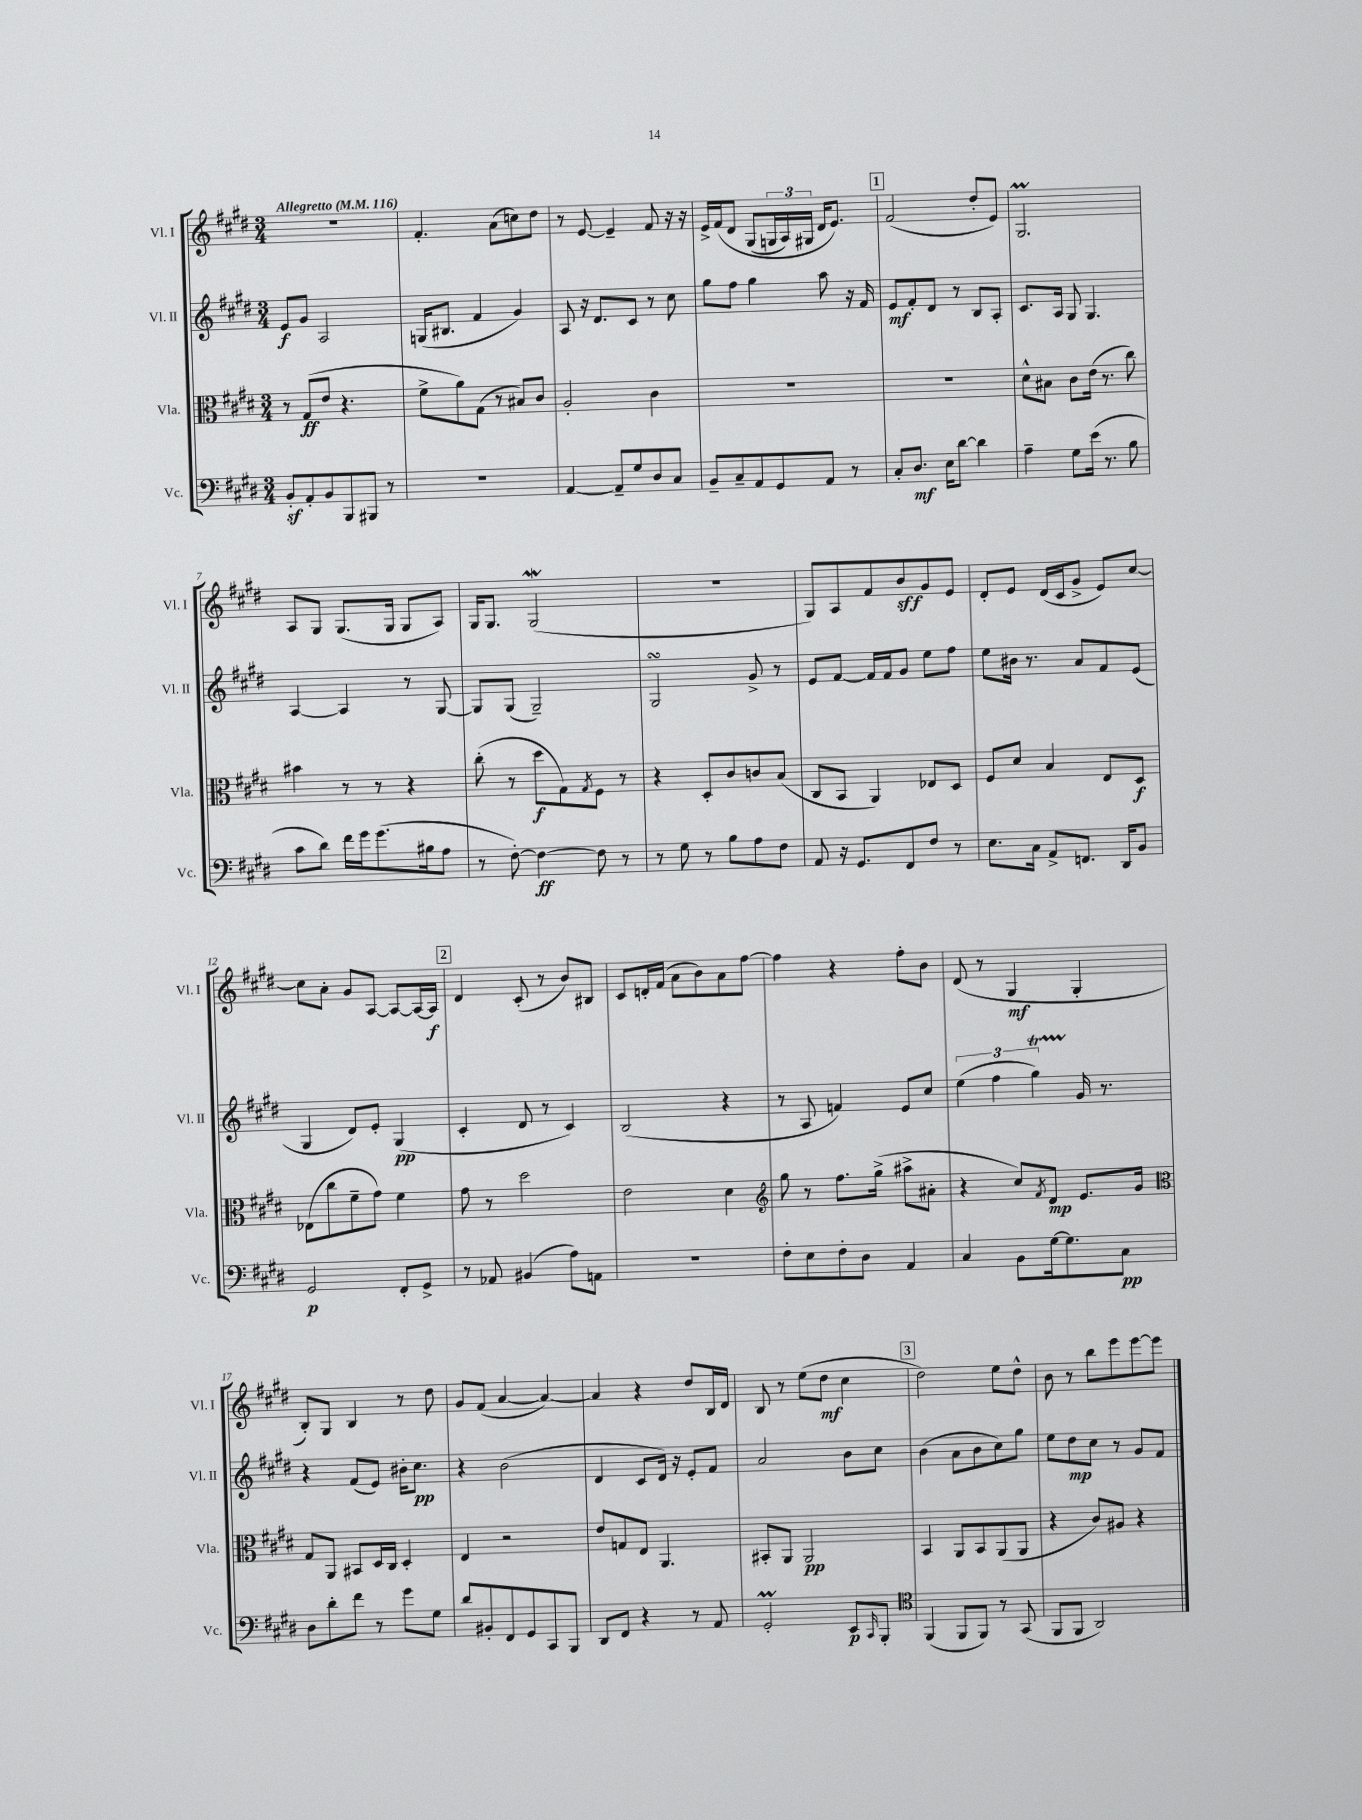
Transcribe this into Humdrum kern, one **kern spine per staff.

**kern	**kern	**kern	**kern
*staff4	*staff3	*staff2	*staff1
*clefF4	*clefC3	*clefG2	*clefG2
*k[f#c#g#d#]	*k[f#c#g#d#]	*k[f#c#g#d#]	*k[f#c#g#d#]
*M3/4	*M3/4	*M3/4	*M3/4
*MM116	*MM116	*MM116	*MM116
8BB'/L	8r	8e/L	2.r
8AA'/	(8G#/L	8g#/J	.
8BB/	8e/J	2A/	.
8BBB/	4.r	.	.
8BBB#/J	.	.	.
8r	.	.	.
=	=	=	=
2.r	8f#^\L	(16G/LK	4.f#'/
.	.	8.B#/J	.
.	8a\)	.	.
.	(8G#\J	4f#/	.
.	8r	.	(8a\L
.	8B#/L)	4g#/)	8cc\)
.	8c#/J	.	8dd#\J
=	=	=	=
[4AA/	2A'/	8A/	8r
.	.	16r	[8e/
.	.	8.d#/L	.
8AA~/]L	.	.	4e~/]
8G#/	.	8c#/J	.
8D#/	4c#\	8r	8f#/
8C#/J	.	8cc#\	16r
.	.	.	16r
=	=	=	=
8BB~/L	2.r	8gg#\L	16e^/LL
.	.	.	&(16f#/J
8C#~/	.	8ff#\J	8d#/J
8AA/	.	4gg#\	(8G#/L
8GG#/	.	.	24G/L
.	.	.	24A/)
.	.	.	24G#/JJ
8AA/J	.	8aa\	16d#/LK
.	.	.	8.e/J&)
8r	.	16r	.
.	.	16f#/	.
=	=	=	=
8C#'/L	2.r	8e/L	(2f#/
8.D#/J	.	8f#'/	.
.	.	8d#/J	.
16E\LK	.	.	.
[8d#\J	.	8r	.
4d#\]	.	8B/L	8dd#'/L
.	.	8A'/J	8e/J)
=	=	=	=
4A~\	8d#^^\L	8.c#/L	2.G#/
.	8B#\J	.	.
.	.	16A/Jk	.
8G#\L	8c#\L	8G#/	.
(16e\Jk	(16e\Jk	4.G#/	.
8.r	8.r	.	.
8B\	8cc#\)	.	.
=	=	=	=
8c#\L	4b#\	[4A/	8A/L
8d#\J)	.	.	8G#/J
16f#\LL	8r	4A/]	(8.G#/L
16g#\J	.	.	.
(8.g#\	8r	.	.
.	.	.	16G#/Jk
.	4r	8r	8G#/L
16B#\k	.	.	.
8A\J	.	[8G#/	8A/J)
=	=	=	=
8r	(8cc#'\	8G#/]L	16G#/LK
.	.	.	8.G#/J
[8F#'\)	8r	(8G#/J	.
4F#\_	8dd#\L	2G#~/)	(2G#/
.	8G#\)	.	.
.	8qG#/	.	.
8F#\]	8F#\J	.	.
8r	8r	.	.
=	=	=	=
8r	4r	2G#/	2.r
8G#\	.	.	.
8r	8D#'/L	.	.
8B\L	8c#/	.	.
8A\	8c/	8g#^/	.
8F#\J	(8B/J	8r	.
=	=	=	=
8AA/	8C#/L	8e/L	8G#/L)
16r	8BB/J	[8f#/J	8A/
8.GG#/L	.	.	.
.	4AA/)	16f#/]LL	8f#/
.	.	16f#/J	.
8FF#/	.	8g#/J	8b/
8F#/J	8E-/L	8ee\L	8g#/
8r	8D#/J	8ff#\J	8e/J
=	=	=	=
8.E\L	8F#/L	8ee\L	8d#'/L
.	8d#/J	16b#\Jk	8e/J
16C#\Jk	.	8.r	.
8AA^/L	4B/	.	(16d#/LL
.	.	.	16c#/J
8.FF/J	.	8a/L	8g#^/J
.	8E/L	8f#/	8e/L)
16DD#/LK	.	.	.
8BB/J	8D#/J	(8e/J	[8cc#/J
=	=	=	=
2GG#/	(8E-\L	4G#/	8cc#\]L
.	8cc#\	.	8a'\J
.	8f#~\	8d#/L)	8g#/L
.	8g#\J)	8e'/J	[8A/J
8FF#'/L	4f#\	(4G#/	8A/_L
8GG#^/J	.	.	16A/_L
.	.	.	16A/]JJ
=	=	=	=
8r	8g#\	4c#'/	4d#/
8AA-/	8r	.	.
(4BB#/	2dd#\	8d#/	(8c#'/
.	.	8r	8r
8A\L)	.	4c#/)	8b/L)
8AA\J	.	.	8B#/J
=	=	=	=
2.r	2e\	(2B/	8c#/L
.	.	.	16d'/L
.	.	.	(16f#/JJ
.	.	.	8a\L
.	.	.	8b\)
.	4d#\	4r	8a\
.	.	.	[8ff#\J
=	=	=	=
*	*clefG2	*	*
8F#'\L	8gg#\	8r	4ff#\]
8E\	8r	8A/	.
8F#'\	8.ff#\L	4f/)	4r
8D#\J	.	.	.
.	(16gg#^\Jk	.	.
4AA/	8aa#^\L	8e/L	8ff#'\L
.	8a#'\J	8cc#/J	8b\J
=	=	=	=
4C#/	4r	(6ee\	(8d#/
.	.	.	8r
.	.	6ff#\	.
8BB\L	8cc#/L)	.	4G#/
.	.	6gg#\)	.
.	8qf#/	.	.
[16G#\k	8d#/J	.	.
8.G#\]	.	.	.
.	8.e/L	16g#/	4G#'/
.	.	8.r	.
8C#\J	.	.	.
.	16g#/Jk	.	.
=	=	=	=
*	*clefC3	*	*
8D#\L	8G#/L	4r	8B'/L)
8d#'\	8AA/J	.	8G#/J
8f#\J	8BB#/L	(8f#/L	4B/
8r	16D#/L	8e/J)	.
.	16C#/JJ	.	.
8g#\L	4D#'/	16b#'\LK	8r
.	.	8.cc#\J	.
8G#\J	.	.	8dd#\
=	=	=	=
8d#/L	4E/	4r	8g#/L
8BB#'/	.	.	(8f#/J
8FF#/	2r	(2b\	[4a/
8GG#/	.	.	.
8CC#/	.	.	4a/_)
8BBB/J	.	.	.
=	=	=	=
8DD#/L	8e/L	4d#/	4a/]
8FF#/J	8G/	.	.
4r	8E/J	8c#/L	4r
.	4.AA/	16d#/Jk)	.
.	.	16r	.
8r	.	8e'/L	8dd#/L
8AA/	.	8f#/J	16B/L
.	.	.	16d#/JJ
=	=	=	=
2GG#'/	8BB#'/L	2a/	8B/
.	8AA/J	.	8r
.	2AA/	.	(8ee\L
.	.	.	8dd#\J
8EE/L	.	8b\L	4cc#\
16qqCC#/	.	.	.
8BBB'/J	.	8cc#\J	.
=	=	=	=
*clefC4	*	*	*
(4FF#/	4BB/	(4b\	2dd#\)
8FF#/L	8AA/L	8a\L	.
8FF#/J)	8BB/	8b\	.
8r	(8AA/	8cc#\)	8ee\L
(8GG#/	8AA/J	8gg#\J	8dd#^^\J
=	=	=	=
8FF#/L	4r	8ee\L	8b\
8FF#/J	.	8dd#\	8r
2AA/)	8c#/L)	8cc#\J	8bb\L
.	8A#/J	8r	8eee\
.	4r	8g#/L	[8eee\
.	.	8f#/J	8eee\]J
==	==	==	==
*-	*-	*-	*-
